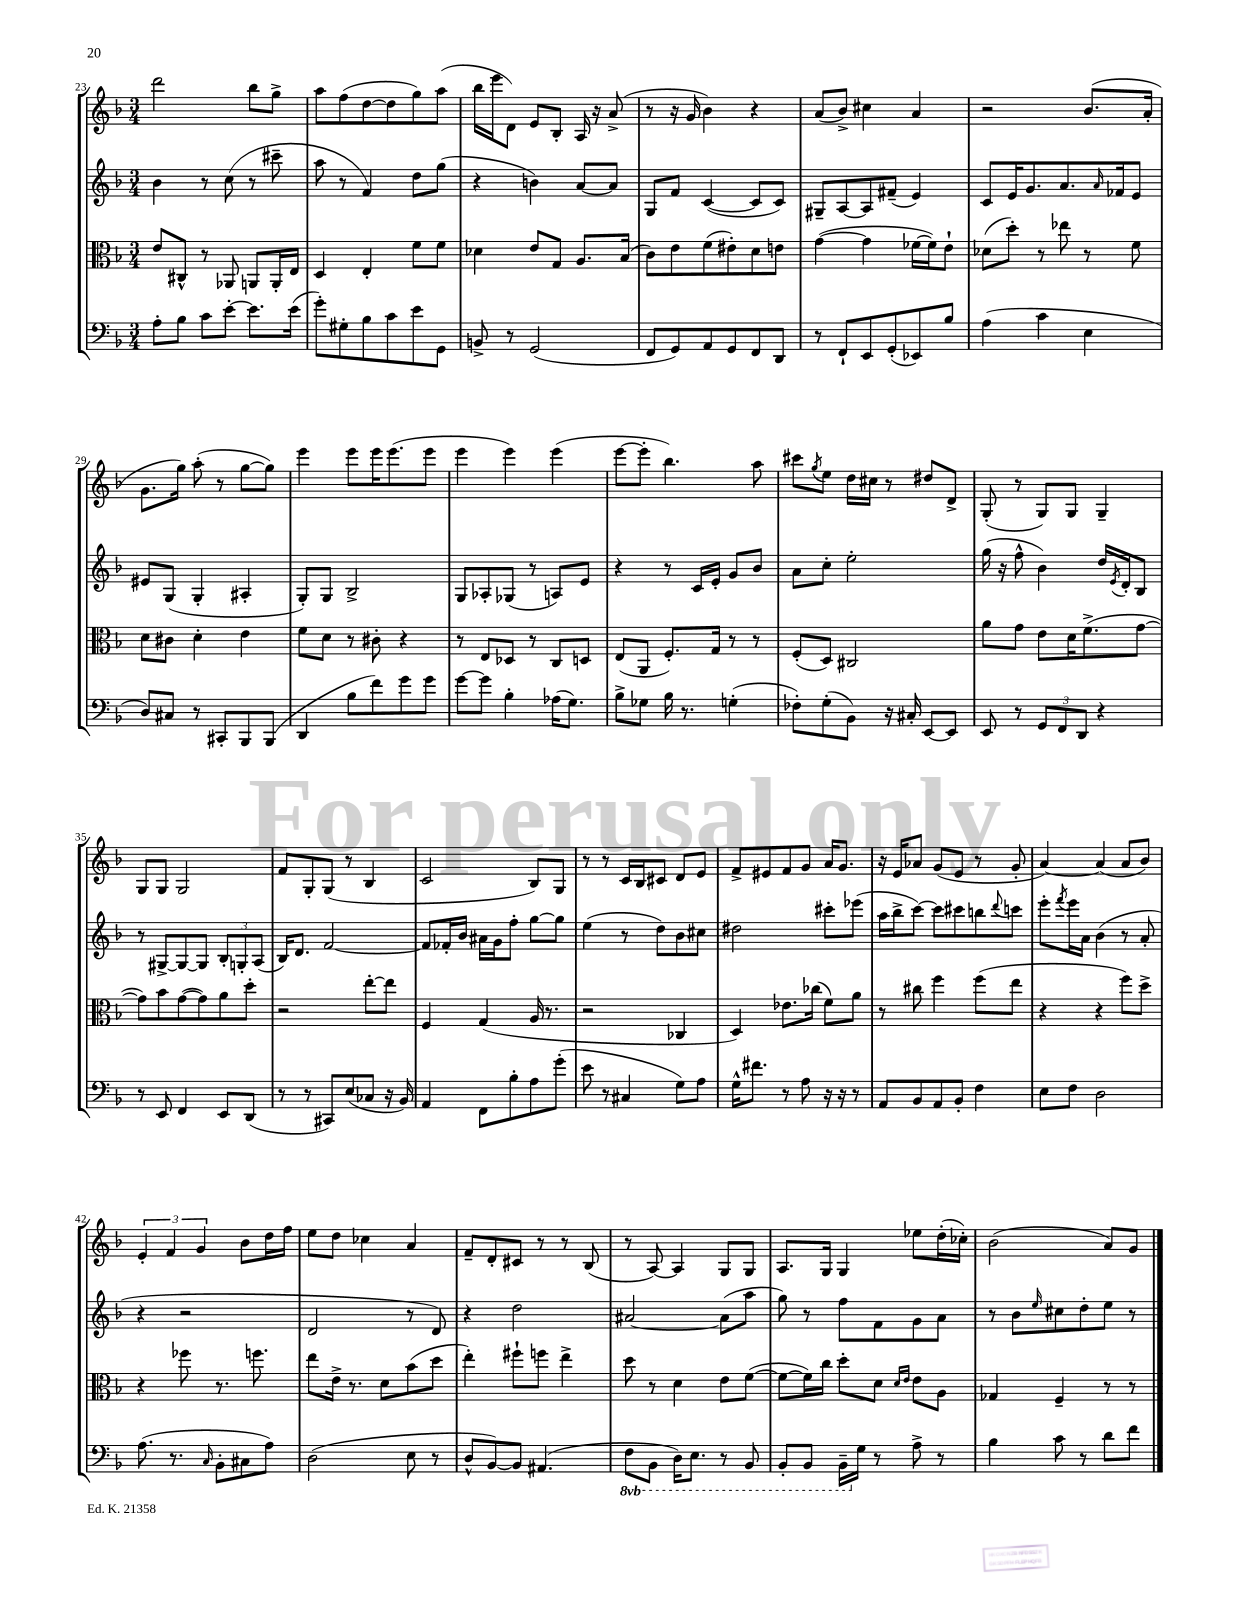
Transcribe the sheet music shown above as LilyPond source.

<<
\new StaffGroup <<
\new Staff = "s0" {
    \clef treble \key f \major \numericTimeSignature \time 3/4
    d'''2 bes''8 g''8-> |
    a''8 f''8( d''8~ d''8 g''8) a''8( |
    bes''16 e'''16 d'8) e'8 bes8-. a16 r16 a'8->( |
    r8 r16 g'16 bes'4) r4 |
    a'8( bes'8->) cis''4 a'4 |
    r2 bes'8.( a'16-. |
    g'8. g''16) a''8-.( r8 g''8~ g''8) |
    e'''4 e'''8 e'''16 e'''8.( e'''8 |
    e'''4 e'''4) e'''4( |
    e'''8~ e'''8-. bes''4.) a''8 |
    cis'''8 \acciaccatura { g''8 } e''8 d''16 cis''16 r8 dis''8 d'8-> |
    g8-.( r8 g8) g8 g4-- |
    g8 g8 g2 |
    f'8 g8-. g8( r8 bes4 |
    c'2 bes8) g8 |
    r8 r8 c'16 bes16 cis'8 d'8 e'8 |
    f'8-> eis'8 f'8 g'8 a'16 g'8. |
    r16 e'16 aes'8 g'8( e'8 r8 g'8-. |
    a'4~) a'4( a'8 bes'8) |
    \tuplet 3/2 { e'4-. f'4 g'4 } bes'8 d''16 f''16 |
    e''8 d''8 ces''4 a'4 |
    f'8-- d'8-. cis'8 r8 r8 bes8( |
    r8 a8~) a4 g8 g8 |
    a8. g16 g4 ees''8 d''16-.( ces''16-.) |
    bes'2( a'8) g'8 \bar "|." |
}
\new Staff = "s1" {
    \clef treble \key f \major \numericTimeSignature \time 3/4
    bes'4 r8 c''8( r8 cis'''8-- |
    a''8 r8 f'4) d''8 g''8( |
    r4 b'4) a'8~ a'8 |
    g8 f'8 c'4~( c'8 c'8) |
    gis8-- a8~ a8 fis'8--( e'4) |
    c'8 e'16 g'8. a'8. \grace { a'16 } fes'16 e'8 |
    eis'8 g8( g4-. ais4-. |
    g8-.) g8 bes2-> |
    g8 aes8-. ges8( r8 a8) e'8 |
    r4 r8 c'16 e'16-. g'8 bes'8 |
    a'8 c''8-. e''2-. |
    g''16( r16 f''8-^ bes'4) d''16 \acciaccatura { e'8 } d'16-. bes8 |
    r8 gis8~-> gis8~ gis8 \tuplet 3/2 { bes8-. g8-. a8( } |
    bes16) d'8. f'2~ |
    f'8 fes'16-. bes'16 ais'16 g'16 f''8-. g''8~ g''8 |
    e''4( r8 d''8) bes'8 cis''8 |
    dis''2 cis'''8-. ees'''8( |
    a''16 bes''16-> c'''8~) c'''8 cis'''8 b''8 \appoggiatura { d'''8 } c'''8 |
    e'''8-. \acciaccatura { f'''8 } e'''16 a'16 bes'4( r8 a'8-. |
    r4 r2 |
    d'2 r8 d'8) |
    r4 d''2 |
    ais'2~ ais'8( a''8 |
    g''8) r8 f''8 f'8 g'8 a'8 |
    r8 bes'8 \grace { e''16 } cis''8 d''8-. e''8 r8 \bar "|." |
}
\new Staff = "s2" {
    \clef alto \key f \major \numericTimeSignature \time 3/4
    e'8 cis8-^ r8 aes,8 a,8 a,16-. e16 |
    d4 e4-. f'8 f'8 |
    des'4 e'8 g8 a8. bes16( |
    c'8) e'8 f'8( eis'8-.) d'8 e'8 |
    g'4~( g'4 fes'16~ fes'16) e'8-! |
    des'8( d''8-.) r8 ees''8 r8 f'8 |
    d'8 cis'8 d'4-. e'4 |
    f'8 d'8 r8 cis'8-. r4 |
    r8 e8 des8 r8 c8 d8 |
    e8( a,8 f8.-.) g16 r8 r8 |
    f8-.( d8) cis2 |
    a'8 g'8 e'8 d'16 f'8.->( g'8~ |
    g'8) bes'8 g'8~( g'8) a'8 d''8-. |
    r2 e''8~-. e''8 |
    f4 g4( a16 r8. |
    r2 ces4 |
    d4) ees'8. ces''16( f'8) a'8 |
    r8 cis''8 f''4 f''8( e''8 |
    r4 r4 f''8) d''8-> |
    r4 fes''8 r8. f''8. |
    e''8 e'16-> r8. d'8 bes'8( d''8 |
    e''4-.) fis''8-! f''8 e''4-> |
    d''8 r8 d'4 e'8 f'8~( |
    f'8~ f'16) c''16 d''8-. d'8 \grace { d'16 e'16 } e'8 a8 |
    ges4 f4-- r8 r8 \bar "|." |
}
\new Staff = "s3" {
    \clef bass \key f \major \numericTimeSignature \time 3/4 \set Staff.ottavationMarkups = #ottavation-simple-ordinals
    a8-. bes8 c'8 e'8~-. e'8. e'16( |
    g'8-.) gis8-. bes8 c'8 e'8 g,8 |
    b,8-> r8 g,2( |
    f,8 g,8) a,8 g,8 f,8 d,8 |
    r8 f,8-! e,8 g,8-.( ees,8) bes8 |
    a4( c'4 e4 |
    d8) cis8 r8 cis,8-. bes,,8 bes,,8( |
    d,4 bes8 f'8) g'8 g'8 |
    g'8~ g'8 bes4-. aes16( g8.) |
    bes8-> ges8 bes16 r8. g4-.( |
    fes8-.) g8-.( bes,8) r16 cis16-. e,8~ e,8 |
    e,8 r8 \tuplet 3/2 { g,8 f,8 d,8 } r4 |
    r8 e,8 f,4 e,8 d,8( |
    r8 r8 cis,8) e8( ces8 r16 bes,16) |
    a,4 f,8 bes8-. a8 g'8-.( |
    e'8 r8 cis4 g8) a8 |
    g16-^ fis'8. r8 a8 r16 r16 r8 |
    a,8 bes,8 a,8 bes,8-. f4 |
    e8 f8 d2 |
    a8.( r8. \grace { c16 } bes,8-. cis8 a8) |
    d2( e8 r8 |
    d8-^ bes,8~) bes,8 ais,4.( |
    \ottava #-1 f,8 bes,,8 d,16) e,8. r8 bes,,8 |
    bes,,8-. bes,,8 bes,,16-- \ottava #0 g16 r8 a8-> r8 |
    bes4 c'8 r8 d'8 f'8 \bar "|." |
}
>>
>>
\layout { \context { \Score currentBarNumber = #23 } }
